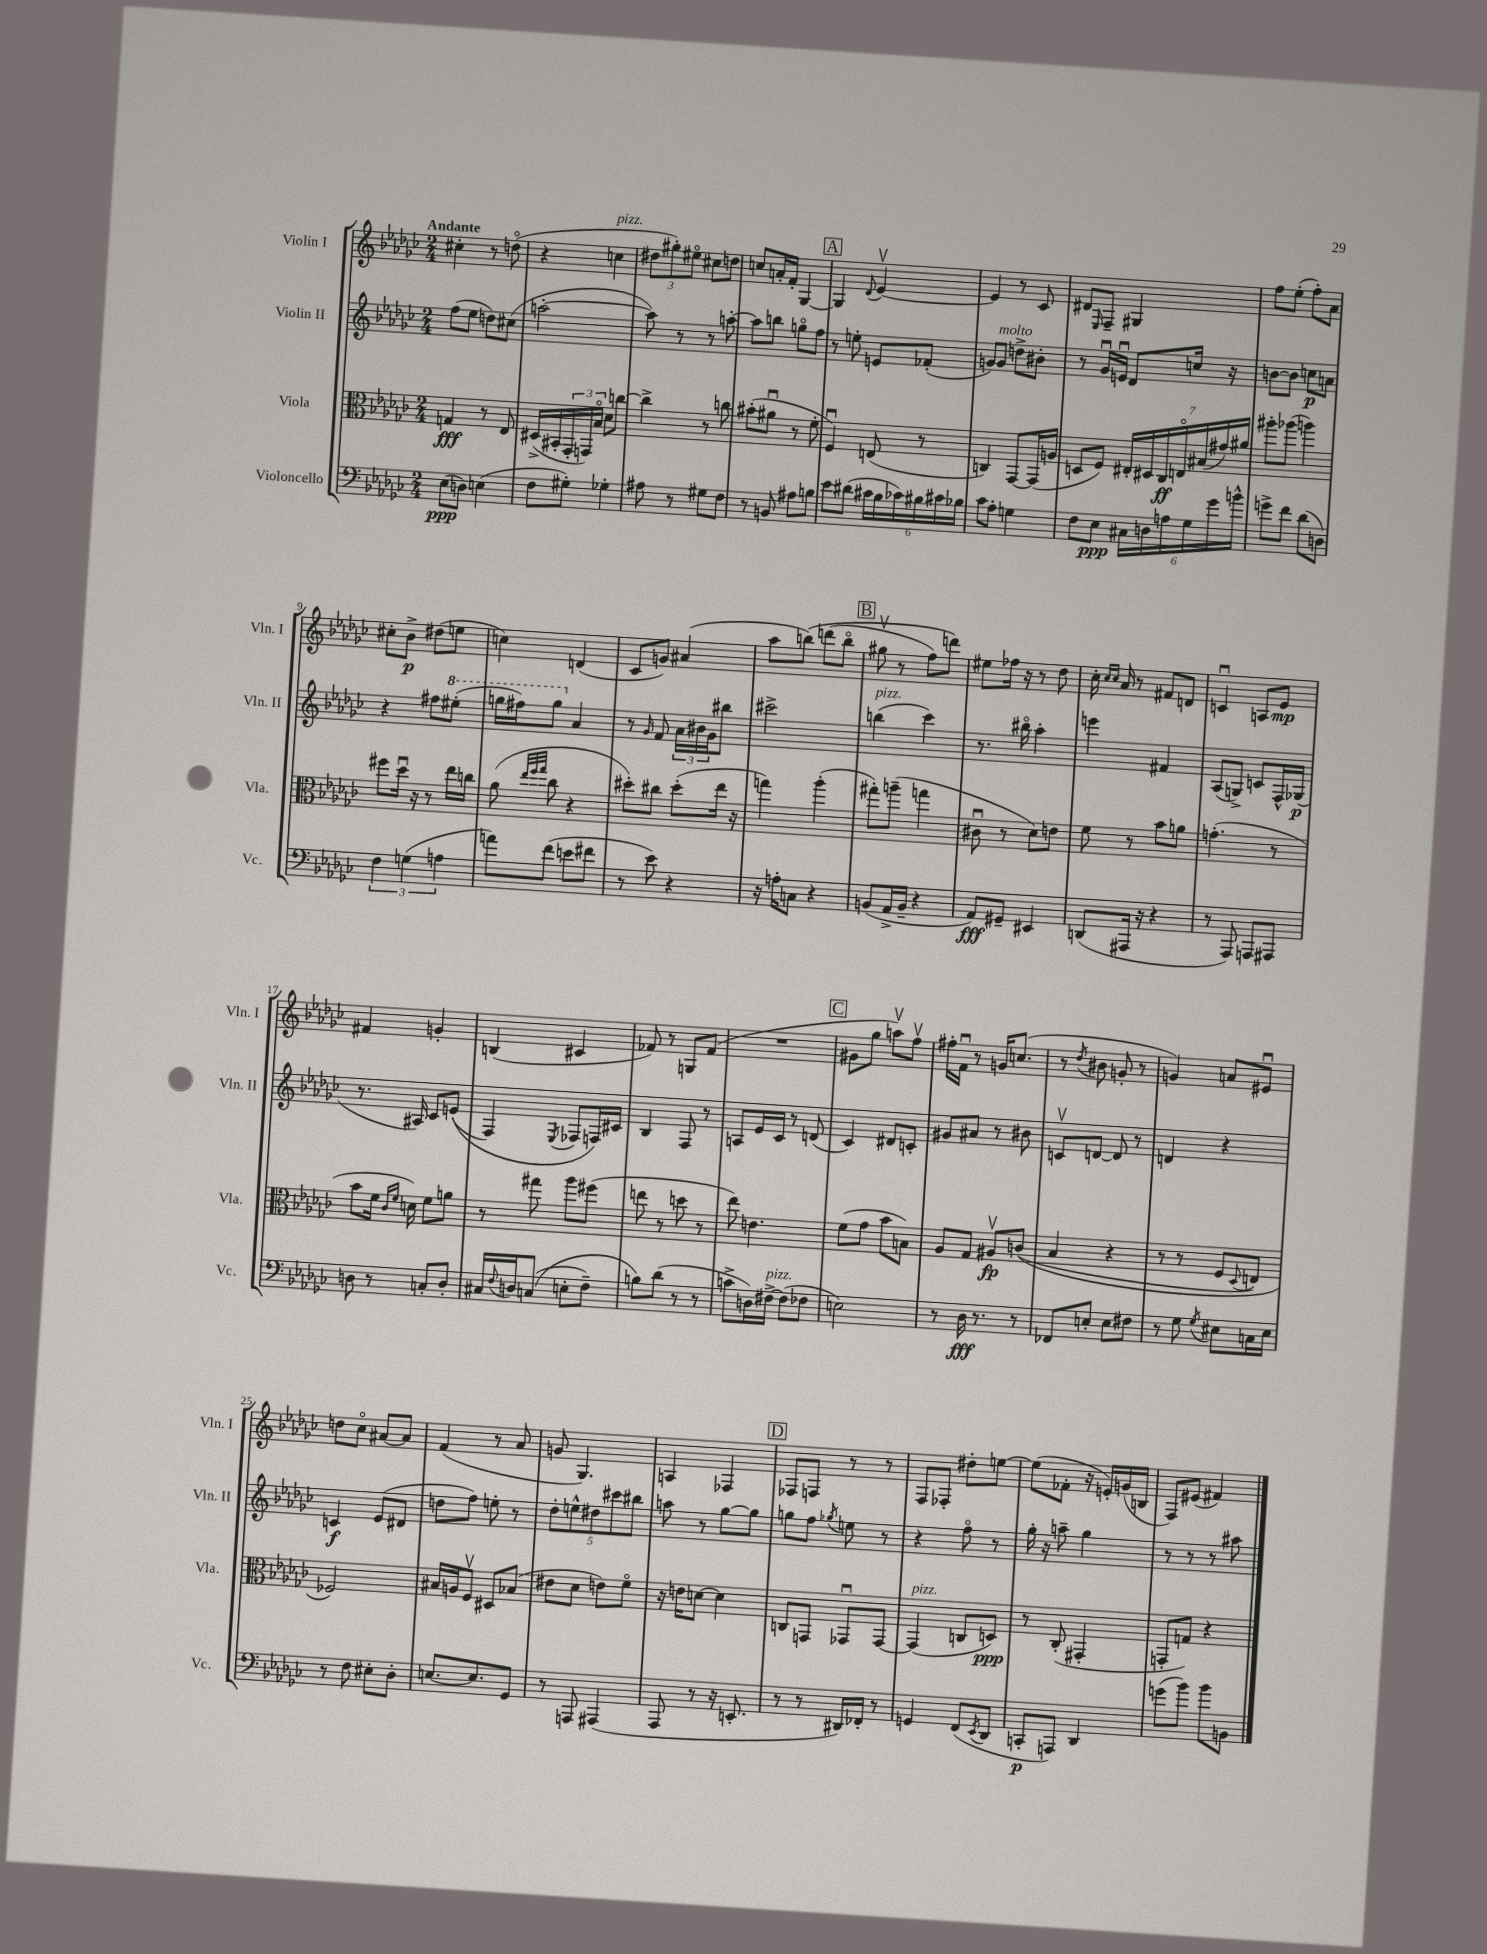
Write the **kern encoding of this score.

**kern	**dynam	**kern	**dynam	**kern	**dynam	**kern	**dynam
*part4	*part4	*part3	*part3	*part2	*part2	*part1	*part1
*staff4	*staff4	*staff3	*staff3	*staff2	*staff2	*staff1	*staff1
*I"Violoncello	*	*I"Viola	*	*I"Violin II	*	*I"Violin I	*
*I'Vc.	*	*I'Vla.	*	*I'Vln. II	*	*I'Vln. I	*
*clefF4	*	*clefC3	*	*clefG2	*	*clefG2	*
*k[b-e-a-d-g-c-]	*	*k[b-e-a-d-g-c-]	*	*k[b-e-a-d-g-c-]	*	*k[b-e-a-d-g-c-]	*
*M2/4	*	*M2/4	*	*M2/4	*	*M2/4	*
=1	=1	=1	=1	=1	=1	=1	=1
!	!	!	!	!	!	!LO:TX:a:B:t=Andante	!
(8E-\L	ppp	4Gn/	fff	(8ff\L	.	4cc#X'\	.
8Dn\J)	.	.	.	8ee-\J	.	.	.
(4En\	.	8r	.	8ddn\L)	.	8r	.
.	.	8E-/	.	(8cc#X\J	.	(8ddn\	.
=2	=2	=2	=2	=2	=2	=2	=2
8F\L	.	(16D#X^/LL	.	[2aan'\	.	4r	.
.	.	16BB#X'/	.	.	.	.	.
8G#X'\J)	.	24GG-'/	.	.	.	.	.
.	.	24GGn/)	.	.	.	.	.
.	.	24B-/JJ	.	.	.	.	.
!	!	!	!	!	!	!LO:TX:a:i:t=pizz.	!
4G-X'\	.	8d-\L	.	.	.	4ccn\	.
.	.	[8ccn\J	.	.	.	.	.
=3	=3	=3	=3	=3	=3	=3	=3
8A#X\	.	4cc^\]	.	8aa\])	.	12dd#X\L	.
.	.	.	.	.	.	12gg#X'\)	.
8r	.	.	.	8r	.	.	.
.	.	.	.	.	.	12ee#X\J	.
8G#X\L	.	8r	.	8r	.	8cc#X\L	.
8F\J	.	8ccn\	.	[8aan'\	.	8ddn\J	.
=4	=4	=4	=4	=4	=4	=4	=4
8r	.	(8b#X'\L	.	8aa\L]	.	8ccn/L	.
8BBn/	.	8a#Xu\J	.	8bbn\J	.	16an'/L	.
.	.	.	.	.	.	16f'/JJ	.
8A#X\L	.	8r	.	8ggn\L	.	[4G-/	.
8Bn\J	.	8f'\	.	8ff\J	.	.	.
!!LO:REH:place=s1:t=A
=5	=5	=5	=5	=5	=5	=5	=5
8e-\L	.	4Fu/)	.	8r	.	4G-/]	.
(8d#X\J	.	.	.	8een'\	.	.	.
.	.	.	.	.	.	8qqd-/	.
24c#X\LL	.	(8En/	.	8en/L	.	[4e-v/	.
24B-\	.	.	.	.	.	.	.
24c-X\)	.	.	.	.	.	.	.
24B#X\	.	8r	.	(8f-X'/J	.	.	.
24c#X\	.	.	.	.	.	.	.
24B-X\JJ	.	.	.	.	.	.	.
=6	=6	=6	=6	=6	=6	=6	=6
8c-\L	.	4Cn/)	.	8gn/L)	.	4e-/]	.
!	!	!	!	!LO:TX:a:i:t=molto	!	!	!
8A-'\J	.	.	.	8g/J	.	.	.
4Gn\	.	[8GG-/L	.	8ddn^\L	.	8r	.
.	.	(16GG-/L]	.	8b#X'\J	.	8c-/	.
.	.	16An/JJ	.	.	.	.	.
=7	=7	=7	=7	=7	=7	=7	=7
8F\L	.	8Dn/L	.	8r	.	8d#X/L	.
.	.	.	.	.	.	16qqE-/	.
8E-\J	ppp	8F/J)	.	16g-u/LL	.	8F~/J	.
.	.	.	.	16enu/JJ	.	.	.
24C#X\LL	.	28E#X'/LL	.	8d-/L	.	4G#X/	.
.	.	28D#X/	.	.	.	.	.
24Dn\	.	.	.	.	.	.	.
.	.	28C-/	ff	.	.	.	.
24An\	.	.	.	.	.	.	.
.	.	28En/	.	.	.	.	.
24G-\	.	.	.	16ccn/Jk	.	.	.
.	.	(28B#X/	.	.	.	.	.
24g-\	.	.	.	.	.	.	.
.	.	28g#X/)	.	.	.	.	.
.	.	.	.	16r	.	.	.
24bn^^\JJ	.	.	.	.	.	.	.
.	.	28a#X/JJ	.	.	.	.	.
=8	=8	=8	=8	=8	=8	=8	=8
8gn^\L	.	8aa#X'\L	.	[8bn\L	.	8ff\L	.
8f\J	.	(8aa-X\J	.	8b\J]	.	(8ee-'\J	.
(8d-\L	.	4aan\)	.	8ccn\L	p	8ff'\L)	.
8Dn\J)	.	.	.	8an\J	.	8a-\J	.
!!LO:LB:g=z
=9	=9	=9	=9	=9	=9	=9	=9
6F\	.	8ff#X\L	.	4r	.	8cc#X'\L	.
.	.	16dd-u\Jk	.	.	.	8b-^\J	p
(6Gn\	.	.	.	.	.	.	.
.	.	16r	.	.	.	.	.
.	.	8r	.	8ff#X\L	.	(8dd#X\L	.
6An\	.	.	.	.	.	.	.
*	*	*	*	*8va	*	*	*
.	.	16ee-\LL	.	(8eee#X'\J	.	8een\J	.
.	.	16ccn\JJ	.	.	.	.	.
=10	=10	=10	=10	=10	=10	=10	=10
8an\L)	.	(8a-\	.	16gggn\LL	.	4ccn\)	.
.	.	.	.	16fff#X\J)	.	.	.
.	.	32qqee-/LLL	.	.	.	.	.
.	.	32qqff/	.	.	.	.	.
.	.	32qqgg-/JJJ	.	.	.	.	.
(8f\J	.	8cc-\	.	8ggg\J	.	.	.
*	*	*	*	*X8va	*	*	*
8en\L	.	4r	.	4a-/	.	(4dn/	.
8f#X\J	.	.	.	.	.	.	.
=11	=11	=11	=11	=11	=11	=11	=11
8r	.	8dd#X'\L)	.	8r	.	8c-/L	.
.	.	.	.	16qqg-/	.	.	.
8e-\)	.	8cc#X\J	.	8f/	.	8gn/J)	.
4r	.	(8dd#'\L	.	24a-\LL	.	(4a#X/	.
.	.	.	.	24b#X\	.	.	.
.	.	.	.	24g-\J	.	.	.
.	.	16ee-\Jk	.	8bb#X\J	.	.	.
.	.	16r	.	.	.	.	.
=12	=12	=12	=12	=12	=12	=12	=12
16r	.	4ggn\)	.	2ccc#X^\	.	8aa-\L	.
16An'\KL	.	.	.	.	.	.	.
8Cn\J	.	.	.	.	.	(8bbn\J)	.
4r	.	(4aa-'\	.	.	.	(8dddn\L	.
.	.	.	.	.	.	8bb\J	.
!!LO:REH:place=s1:t=B
=13	=13	=13	=13	=13	=13	=13	=13
!	!	!	!	!LO:TX:a:i:t=pizz.	!	!	!
(8BBn/L	.	8gg#X'\L)	.	(4bbn\	.	8gg#Xv\	.
16AA-^/L	.	(8aan~\J	.	.	.	8r	.
16BB~/JJ	.	.	.	.	.	.	.
4r	.	4ggn\	.	4ccc-\)	.	8ff\L)	.
.	.	.	.	.	.	8dddn\J)	.
=14	=14	=14	=14	=14	=14	=14	=14
8AA-/L)	fff	8c#Xu\	.	8.r	.	8ee#X\L	.
8GG#X~/J	.	8r	.	.	.	16ff-X\Jk	.
.	.	.	.	16bb#X\	.	16r	.
4EE#X/	.	8d-\L)	.	4aa-'\	.	8r	.
.	.	8en\J	.	.	.	8dd-\	.
=15	=15	=15	=15	=15	=15	=15	=15
(8DDn/L	.	8f\	.	4eeen\	.	16cc-'\	.
.	.	.	.	.	.	16qqcc-/LL	.
.	.	.	.	.	.	16qqcc-/JJ	.
.	.	.	.	.	.	16a-/	.
16AAA#X/Jk	.	8r	.	.	.	8r	.
16r	.	.	.	.	.	.	.
4r	.	8b-\L	.	4f#X/	.	8f#X/L	.
.	.	8an\J	.	.	.	8dn/J	.
=16	=16	=16	=16	=16	=16	=16	=16
8r	.	(4.gn'\	.	(8A-/L	.	4cnu/	.
8AAA-/)	.	.	.	8Gn^/J)	.	.	.
8AAAn/L	.	.	.	8cn/L	.	8An/L	.
8AAA#X/J	.	8r	.	16F^^/L	.	8e-/J	mp
.	.	.	.	(16G-X/JJ	p	.	.
!!LO:LB:g=z
=17	=17	=17	=17	=17	=17	=17	=17
8Dn\	.	8b-\L	.	8.r	.	4f#X/	.
8r	.	16f\Jk	.	.	.	.	.
.	.	16qqc-/LL	.	.	.	.	.
.	.	16qqf/JJ	.	.	.	.	.
.	.	16dn\)	.	16A#X/)	.	.	.
8Cn'/L	.	8f\L	.	8c-/L	.	4gn'/	.
8D'/J	.	8an\J	.	((8en/J	.	.	.
=18	=18	=18	=18	=18	=18	=18	=18
16C#X/LL	.	8r	.	4F/)	.	(4Bn/	.
8qqF/	.	.	.	.	.	.	.
16Dn/J	.	.	.	.	.	.	.
((8Cn/J	.	8gg#X\	.	.	.	.	.
.	.	.	.	8qE-/	.	.	.
8En'\L	.	8aa-\L	.	8F-X/L	.	4c#X/	.
8F~\J)	.	(8ff#X\J	.	16Fn/L)	.	.	.
.	.	.	.	16c#X/JJ	.	.	.
=19	=19	=19	=19	=19	=19	=19	=19
8Bn\L)	.	8een\	.	4B-/	.	8f-X/)	.
(8d-\J	.	8r	.	.	.	8r	.
8r	.	8ddn\	.	8F/	.	8Gn/L	.
8r	.	8r	.	8r	.	(8f-/J	.
=20	=20	=20	=20	=20	=20	=20	=20
8cn^\L	.	8ee-\)	.	8An/L	.	2r	.
16Dn\L)	.	4.en\	.	16e-/L	.	.	.
!LO:TX:a:i:t=pizz.	!	!	!	!	!	!	!
[16F#X^\JJ	.	.	.	16c-/JJ	.	.	.
(8F#\L]	.	.	.	8r	.	.	.
8F-X\J	.	.	.	(8dn/	.	.	.
!!LO:REH:place=s1:t=C
=21	=21	=21	=21	=21	=21	=21	=21
2En\)	.	(8f\L	.	4c-/)	.	8g#X\L	.
.	.	8g-\J	.	.	.	8gg-\J	.
.	.	8b-\L	.	8d#X/L	.	8aanv\L)	.
.	.	8Bn\J)	.	8cn'/J	.	8ffv\J	.
=22	=22	=22	=22	=22	=22	=22	=22
8r	.	8A-/L	.	8g#X/L	.	16ff#X'\LL	.
.	.	.	.	.	.	16fu\JJ	.
16D-\	fff	8G-/J	.	8a#X/J	.	8r	.
8.r	.	.	.	.	.	.	.
.	.	8A#Xv/L	fp	8r	.	16gn/KL	.
.	.	.	.	.	.	(8.ccn/J	.
8r	.	((8cn/J	.	8b#X\	.	.	.
=23	=23	=23	=23	=23	=23	=23	=23
8FF-X/L	.	4B-/	.	8cnv/L	.	8r	.
.	.	.	.	.	.	8qdd-/	.
8En'/J	.	.	.	[8dn/J	.	8b#X\	.
8E\L	.	4r	.	8d/]	.	8gn'/	.
8F#X\J	.	.	.	8r	.	8r	.
=24	=24	=24	=24	=24	=24	=24	=24
8r	.	8r	.	4dn/	.	4gn/)	.
8G-\	.	8r	.	.	.	.	.
8qG-/	.	.	.	.	.	.	.
8E#X\L	.	8F/L	.	4r	.	8an/L	.
.	.	8qqD-/	.	.	.	.	.
16Cn\L	.	8En/J)	.	.	.	8e#Xu/J	.
16E#\JJ	.	.	.	.	.	.	.
!!LO:LB:g=z
=25	=25	=25	=25	=25	=25	=25	=25
8r	.	2F-X/)	.	4cn/	f	8ddn\L	.
8F\	.	.	.	.	.	8cc-\J	.
8E#X'\L	.	.	.	(8e-/L	.	[8a#X/L	.
8D-'\J	.	.	.	8d#X/J	.	8a#/J]	.
=26	=26	=26	=26	=26	=26	=26	=26
[8.En/L	.	16B#X/LL	.	8ddn\L	.	(4f/	.
.	.	16An/J	.	.	.	.	.
.	.	8Fv/J	.	8ff\J)	.	.	.
8.E/]	.	.	.	.	.	.	.
.	.	8D#X/L	.	8een'\	.	8r	.
8GG-/J	.	(8B-X/J	.	8r	.	8a-/	.
=27	=27	=27	=27	=27	=27	=27	=27
8r	.	8e#X\L	.	10dd-'\L	.	8gn/	.
.	.	.	.	10een^^\	.	.	.
8AAAn/	.	8d-\J	.	.	.	4.G-/)	.
.	.	.	.	10dd#X\	.	.	.
(4AAA#X/	.	8en\L)	.	.	.	.	.
.	.	.	.	10ccc#X\	.	.	.
.	.	8f\J	.	.	.	.	.
.	.	.	.	10bb#X\J	.	.	.
=28	=28	=28	=28	=28	=28	=28	=28
8AAA-/	.	16r	.	8aan\	.	4An/	.
.	.	16en\KL	.	.	.	.	.
8r	.	[8dn\J	.	8r	.	.	.
16r	.	4d\]	.	[8gg-\L	.	4F-X/	.
8.EEn'/	.	.	.	.	.	.	.
.	.	.	.	8gg-\J]	.	.	.
!!LO:REH:place=s1:t=D
=29	=29	=29	=29	=29	=29	=29	=29
8r	.	8Cn/L	.	8ggn\L	.	8F-X/L	.
8r	.	8GGn/J	.	8ff\J	.	8Fn/J	.
.	.	.	.	8qgg-X/	.	.	.
16DD#X/LL)	.	8GG-Xu/L	.	8een\	.	8r	.
16FF-X'/JJ	.	.	.	.	.	.	.
8r	.	[8GG-/J	.	8r	.	8r	.
=30	=30	=30	=30	=30	=30	=30	=30
!	!	!LO:TX:a:i:t=pizz.	!	!	!	!	!
4GGn/	.	(4GG-/]	.	4r	.	8F/L	.
.	.	.	.	.	.	8F-X'/J	.
(8FF/L	.	8Cn/L	.	8ff\	.	8dd#X'\L	.
8qEE-/	.	.	.	.	.	.	.
8DD-/J	.	8Dn/J)	ppp	8r	.	[8een\J	.
=31	=31	=31	=31	=31	=31	=31	=31
8CCn'/L	p	8r	.	16gg-'\	.	(8ee\L]	.
.	.	.	.	16r	.	.	.
8AAAn/J)	.	(8C-'/	.	8aan~\	.	8f-X'\J	.
4DD-/	.	4GG#X'/	.	4gg-\	.	16r	.
.	.	.	.	.	.	16en'/LL)	.
.	.	.	.	.	.	(16gn/	.
.	.	.	.	.	.	16Bn/JJ	.
=32	=32	=32	=32	=32	=32	=32	=32
(8gn\L	.	8GGn'/L	.	8r	.	8F/L)	.
8b-\J)	.	8Gn/J)	.	8r	.	(8e#X/J	.
8b-\L	.	4r	.	8r	.	4f#X/)	.
8BBn\J	.	.	.	8aa#X\	.	.	.
==	==	==	==	==	==	==	==
*-	*-	*-	*-	*-	*-	*-	*-
